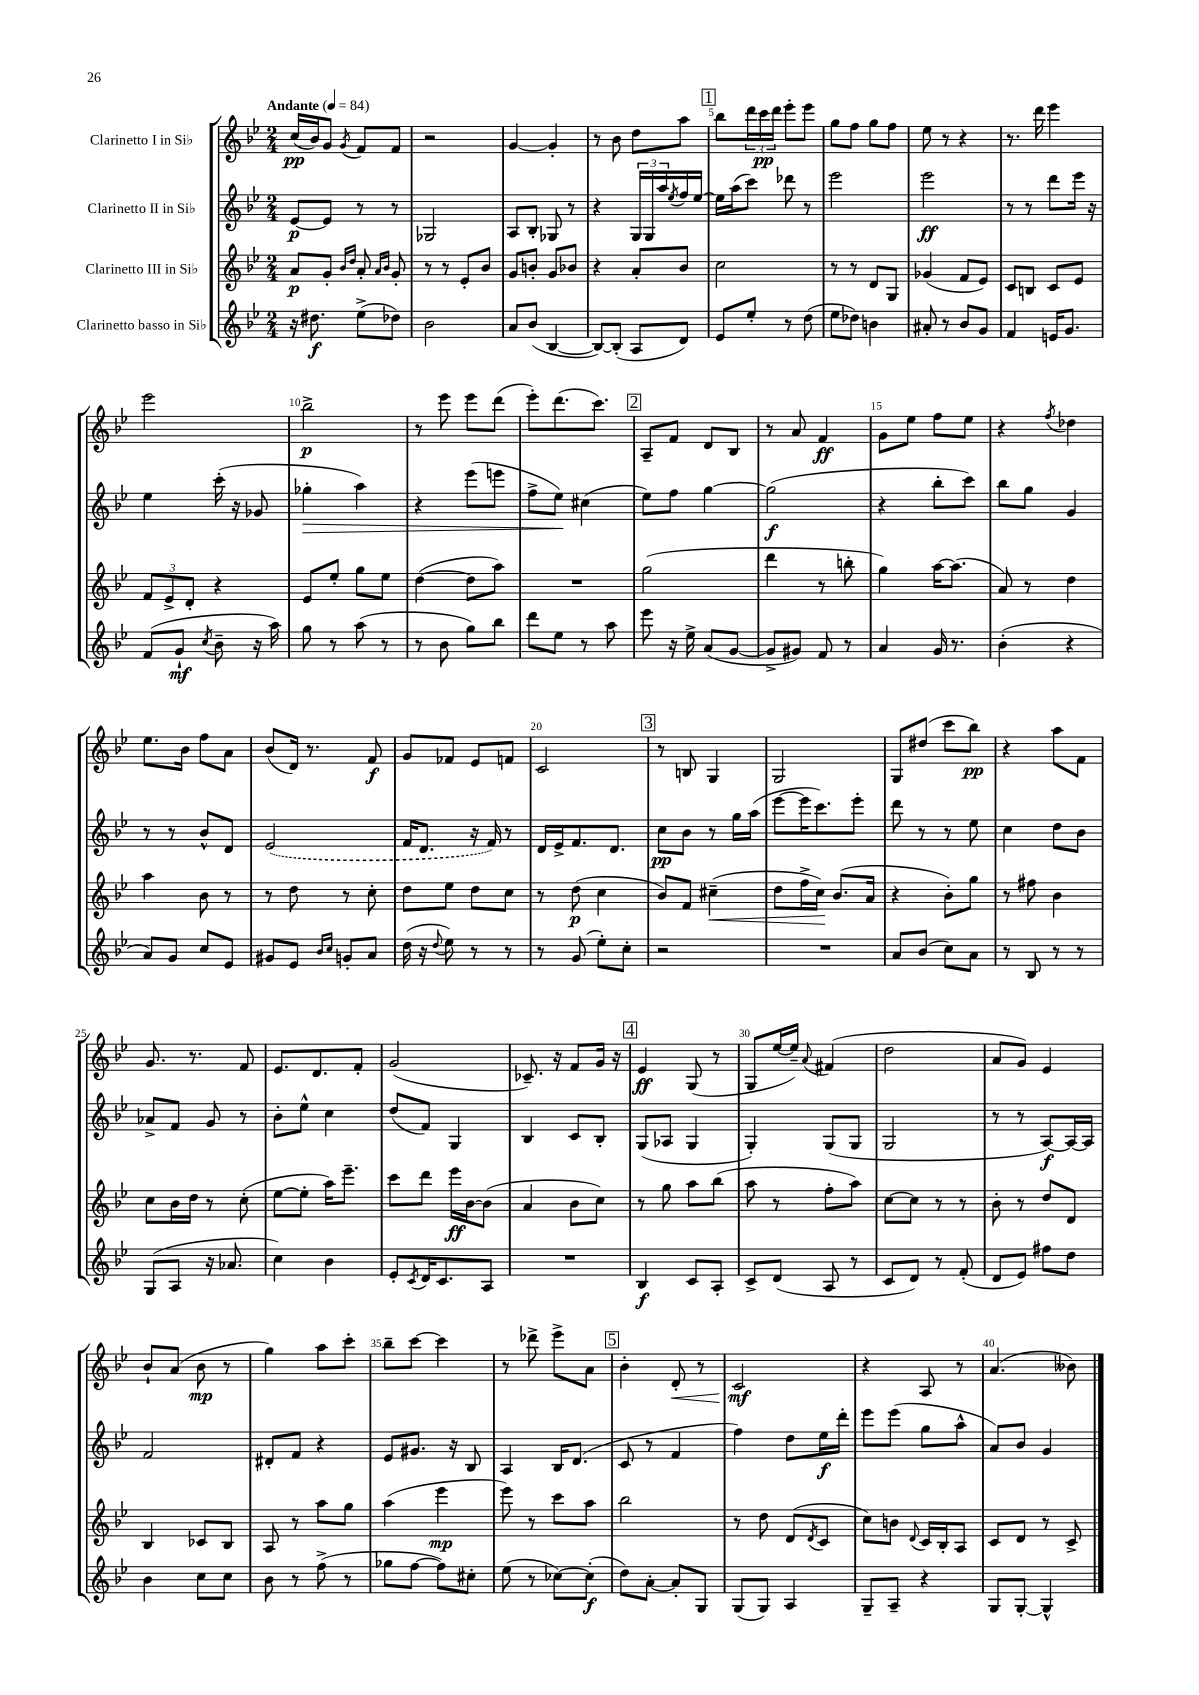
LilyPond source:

<<
\new StaffGroup <<
\new Staff = "s0" \with { instrumentName = "Clarinetto I in Sib" } {
    \clef treble \key bes \major \numericTimeSignature \time 2/4 \tempo "Andante" 4 = 84
    c''16\pp( bes'16) g'8 \acciaccatura { g'8 } f'8 f'8 |
    r2 |
    g'4~ g'4-. |
    r8 bes'8 d''8 a''8 |
    \mark \markup { \box "1" } bes''8 \tuplet 3/2 { d'''16 c'''16\pp d'''16 } ees'''8-. ees'''8 |
    g''8 f''8 g''8 f''8 |
    ees''8 r8 r4 |
    r8. d'''16 ees'''4 |
    ees'''2 |
    bes''2->\p |
    r8 ees'''8 ees'''8 d'''8( |
    ees'''8-.) d'''8.( c'''8.) |
    \mark \markup { \box "2" } a8-- f'8 d'8 bes8 |
    r8 a'8 f'4\ff |
    g'8 ees''8 f''8 ees''8 |
    r4 \acciaccatura { f''8 } des''4 |
    ees''8. bes'16 f''8 a'8 |
    bes'8( d'16) r8. f'8\f |
    g'8 fes'8 ees'8 f'8 |
    c'2 |
    \mark \markup { \box "3" } r8 b8 g4 |
    g2 |
    g8 dis''8( c'''8 bes''8\pp) |
    r4 a''8 f'8 |
    g'8. r8. f'8 |
    ees'8. d'8. f'8-. |
    g'2( |
    ces'8.--) r16 f'8 g'16 r16 |
    \mark \markup { \box "4" } ees'4\ff g8( r8 |
    g8 ees''16~ ees''16--) \appoggiatura { a'8 } fis'4( |
    d''2 |
    a'8 g'8) ees'4 |
    bes'8-! a'8( bes'8\mp r8 |
    g''4) a''8 c'''8-. |
    bes''8-- c'''8~ c'''4 |
    r8 des'''8-> ees'''8-> a'8 |
    \mark \markup { \box "5" } bes'4-. d'8-.\< r8 |
    c'2\mf\! |
    r4 a8 r8 |
    a'4.( beses'8) \bar "|." |
}
\new Staff = "s1" \with { instrumentName = "Clarinetto II in Sib" } {
    \clef treble \key bes \major \numericTimeSignature \time 2/4
    ees'8~\p ees'8 r8 r8 |
    ges2 |
    a8 bes8-. ges8 r8 |
    r4 \tuplet 3/2 { g16 g16 a''16 } \acciaccatura { ees''8 } f''16 ees''16~ |
    \mark \markup { \box "1" } ees''16 a''16( c'''8) des'''8 r8 |
    ees'''2 |
    ees'''2\ff |
    r8 r8 d'''8 ees'''16 r16 |
    ees''4 c'''16-.( r16 ges'8 |
    ges''4-.\> a''4) |
    r4 ees'''8( e'''8 |
    f''8-> ees''8\!) cis''4( |
    \mark \markup { \box "2" } ees''8) f''8 g''4~ |
    g''2\f( |
    r4 bes''8-. c'''8) |
    bes''8 g''8 g'4 |
    r8 r8 bes'8-^ d'8 |
    \once \slurDashed ees'2( |
    f'16 d'8. r16 f'16) r8 |
    d'16 ees'16-> f'8. d'8. |
    \mark \markup { \box "3" } c''8\pp bes'8 r8 g''16 a''16( |
    ees'''8~ ees'''16 c'''8.) ees'''8-. |
    d'''8 r8 r8 ees''8 |
    c''4 d''8 bes'8 |
    aes'8-> f'8 g'8 r8 |
    bes'8-. ees''8-^ c''4 |
    d''8( f'8) g4 |
    bes4 c'8 bes8-. |
    \mark \markup { \box "4" } g8( aes8 g4 |
    g4-.) g8( g8 |
    g2 |
    r8 r8 a8~\f) a16~ a16 |
    f'2 |
    dis'8-. f'8 r4 |
    ees'8 gis'8. r16 bes8 |
    a4 bes16 d'8.( |
    \mark \markup { \box "5" } c'8 r8 f'4 |
    f''4) d''8 ees''16\f d'''16-. |
    ees'''8 ees'''8( g''8 a''8-^ |
    a'8) bes'8 g'4 \bar "|." |
}
\new Staff = "s2" \with { instrumentName = "Clarinetto III in Sib" } {
    \clef treble \key bes \major \numericTimeSignature \time 2/4
    a'8\p g'8-. \grace { bes'16 d''16 } a'8-. \grace { a'16 bes'16 } g'8-. |
    r8 r8 ees'8-. bes'8 |
    g'8 b'8-. g'8 bes'8 |
    r4 a'8-. bes'8 |
    \mark \markup { \box "1" } c''2 |
    r8 r8 d'8 g8 |
    ges'4( f'8 ees'8) |
    c'8 b8 c'8 ees'8 |
    \tuplet 3/2 { f'8 ees'8-> d'8-. } r4 |
    ees'8 ees''8-. g''8 ees''8 |
    d''4~( d''8 a''8) |
    R2 |
    \mark \markup { \box "2" } g''2( |
    d'''4 r8 b''8-. |
    g''4) a''16~ a''8.( |
    a'8) r8 d''4 |
    a''4 bes'8 r8 |
    r8 d''8 r8 c''8-. |
    d''8 ees''8 d''8 c''8 |
    r8 d''8\p( c''4 |
    \mark \markup { \box "3" } bes'8) f'8 cis''4--\<( |
    d''8 f''16-> c''16\!) bes'8.( a'16 |
    r4 bes'8-.) g''8 |
    r8 fis''8 bes'4 |
    c''8 bes'16 d''16 r8 c''8-.( |
    ees''8~ ees''8-. a''16) ees'''8.-- |
    c'''8 d'''8 ees'''16\ff bes'16~ bes'8( |
    a'4 bes'8 c''8) |
    \mark \markup { \box "4" } r8 g''8 a''8 bes''8( |
    a''8 r8 f''8-. a''8) |
    c''8~ c''8 r8 r8 |
    bes'8-. r8 d''8 d'8 |
    bes4 ces'8 bes8 |
    a8 r8 a''8 g''8 |
    a''4( ees'''4\mp |
    ees'''8) r8 c'''8 a''8 |
    \mark \markup { \box "5" } bes''2 |
    r8 d''8 d'8( \acciaccatura { d'8 } c'8 |
    c''8) b'8 \appoggiatura { d'8 } c'16 bes16-. a8 |
    c'8 d'8 r8 c'8-> \bar "|." |
}
\new Staff = "s3" \with { instrumentName = "Clarinetto basso in Sib" } {
    \clef treble \key bes \major \numericTimeSignature \time 2/4
    r16 dis''8.\f ees''8->( des''8) |
    bes'2 |
    a'8 bes'8( bes4~ |
    bes8~) bes8-.( a8 d'8) |
    \mark \markup { \box "1" } ees'8 ees''8-. r8 d''8( |
    ees''8 des''8) b'4 |
    ais'8-. r8 bes'8 g'8 |
    f'4 e'16 g'8. |
    f'8( g'8-!\mf \acciaccatura { c''8 } bes'8-- r16 a''16) |
    g''8 r8 a''8( r8 |
    r8 bes'8 g''8) bes''8 |
    d'''8 ees''8 r8 a''8 |
    \mark \markup { \box "2" } ees'''8 r16 ees''16-> a'8( g'8~ |
    g'8-> gis'8) f'8 r8 |
    a'4 g'16 r8. |
    bes'4-.( r4 |
    a'8) g'8 c''8 ees'8 |
    gis'8 ees'8 \grace { bes'16 c''16 } g'8-. a'8 |
    d''16( r16 \appoggiatura { d''8 } ees''8) r8 r8 |
    r8 g'8( ees''8-.) c''8-. |
    \mark \markup { \box "3" } r2 |
    R2 |
    a'8 bes'8( c''8) a'8 |
    r8 bes8 r8 r8 |
    g8( a8 r16 aes'8. |
    c''4) bes'4 |
    ees'8-. \acciaccatura { c'8 } d'16 c'8. a8 |
    R2 |
    \mark \markup { \box "4" } bes4\f c'8 a8-. |
    c'8-> d'8( a8 r8 |
    c'8 d'8) r8 f'8-.( |
    d'8 ees'8) fis''8 d''8 |
    bes'4 c''8 c''8 |
    bes'8 r8 f''8->( r8 |
    ges''8 f''8~ f''8) cis''8-. |
    ees''8( r8 ces''8~) ces''8-.\f( |
    \mark \markup { \box "5" } d''8) a'8~-. a'8-. g8 |
    g8( g8) a4 |
    g8-- a8-- r4 |
    g8 g8~-. g4-^ \bar "|." |
}
>>
>>
\layout { \context { \Score \override BarNumber.break-visibility = ##(#f #t #t) barNumberVisibility = #(every-nth-bar-number-visible 5) } }
